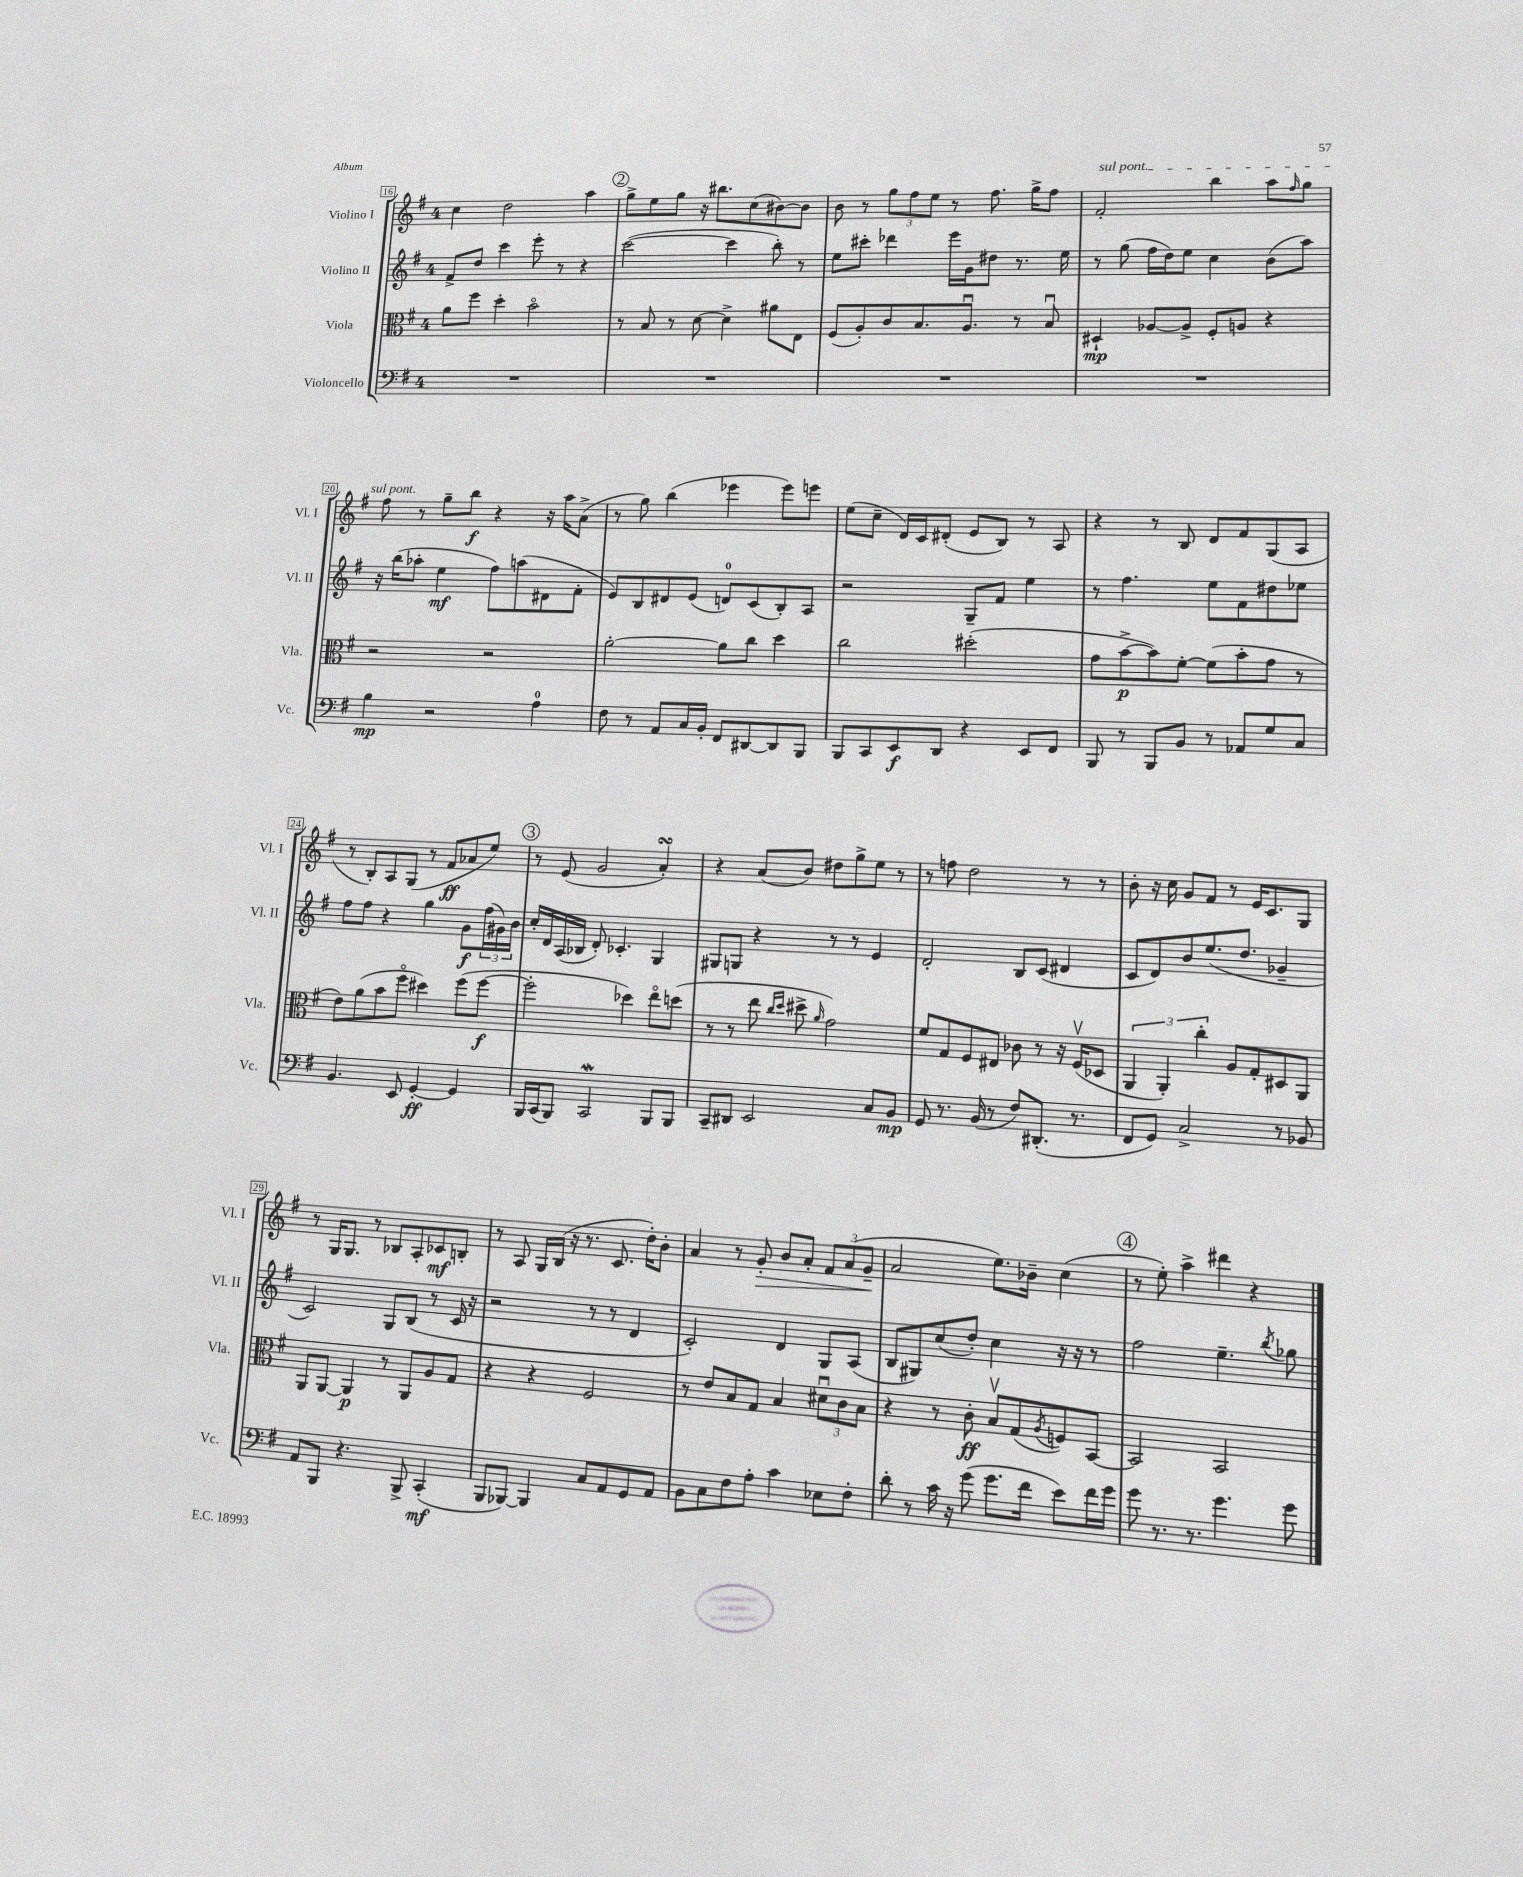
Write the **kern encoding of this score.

**kern	**kern	**kern	**kern
*staff4	*staff3	*staff2	*staff1
*clefF4	*clefC3	*clefG2	*clefG2
*k[f#]	*k[f#]	*k[f#]	*k[f#]
*M4/4	*M4/4	*M4/4	*M4/4
1r	8a\L	8f#^/L	4cc\
.	8ff#\J	8dd/J	.
.	4dd'\	4ccc\	2dd\
.	2bo\	8eee'\	.
.	.	8r	.
.	.	4r	4aa\
=	=	=	=
1r	8r	([2ccc\	8gg^\L
.	8B/	.	8ee\
.	8r	.	8gg\J
.	[8d\	.	16r
.	.	.	8.bb#\L
.	4d^\]	4ccc\]	.
.	.	.	(8cc\
.	8a#\L	8bb'\)	[8b#\)
.	8E\J	8r	8b#\]J
=	=	=	=
1r	(8F#/L	8ee\L	8b\
.	8A'/)	8ccc#'\J	8r
.	8c/	4ddd-\	12gg\L
.	.	.	12ff#\
.	8.B/	.	.
.	.	.	12ee\J
.	.	16eee\LL	8r
.	8.Au/J	16g\J	.
.	.	8dd#\J	8.ff#\
.	8r	8.r	.
.	.	.	16gg^\LK
.	8Bu/	.	8ff#\J
.	.	16ee\	.
=	=	=	=
1r	4D#`/	8r	2f#'/
.	.	(8gg\	.
.	[8A-/L	16ff#\LL	.
.	.	16dd\J)	.
.	8A-^/]J	8ee\J	.
.	8F#'/L	4cc\	4bb\
.	8A/J	.	.
.	4r	(8b\L	8aa\L
.	.	.	16qqff#/
.	.	8aa\J)	8gg\J
=	=	=	=
4B\	2r	16r	8ff#\
.	.	(16bb\LK	.
.	.	8aa-'\J	8r
2r	.	4ee\	8gg~\L
.	.	.	8bb\J
.	2r	8ff#\L)	4r
.	.	(8aa\	.
4A\	.	8d#\	16r
.	.	.	16aa\LK
.	.	8f#'\J	(8a^\J
=	=	=	=
8F#\	[2a'\	8e/L)	8r
8r	.	8B/	8gg\)
8AA/L	.	8d#/	(4bb\
16C/L	.	(8e/J	.
16BB'/JJ	.	.	.
8FF#/L	8a\]L	8d/L)	4eee-\
[8DD#/	8cc\J	(8c/	.
8DD#/]	4dd\	8B'/)	8eee-\L)
8BBB/J	.	8A/J	8eee\J
=	=	=	=
8BBB/L	2cc\	2r	(8ee\L
8CC/	.	.	8cc~\J
8EE/	.	.	16d/LL)
.	.	.	16c/J
8DD/J	.	.	(8d#'/J
4r	(2dd#'\	8G~/L	8e/L
.	.	8f#/J	8B/J)
8EE/L	.	4ee\	8r
8FF#/J	.	.	8A/
=	=	=	=
8BBB/	8g\L	8r	4r
8r	[8b^\	4.ff#\	.
8BBB/L	8b\])	.	8r
8BB/J	[8f#'\J	.	8B/
8r	(8f#\]L	8ee\L	8d/L
8AA-/L	8b'\	8f#\	8f#/
8G/	8g\J	8dd#\	(8G/
8C/J	8r	8ee-\J	8A/J
=	=	=	=
4.BB/	8e\L)	8ff#\L	8r
.	(8a\	8ff#\J	8B'/L)
.	8b\	4r	8A/
8EE/	8ff#o\J	.	(8G/J
[4GG'/	4dd#\)	4gg\	8r
.	.	.	8f#/L
4GG/]	(8ff#\L	8g\L	8a-/
.	[8ff#\J	(24ff#\L	8ee/J)
.	.	24g#\)	.
.	.	24b\JJ	.
=	=	=	=
16BBB/LL	2ff#'\]	16cc'/LL	8r
(16CC/J	.	16d/	.
8BBB/J)	.	(16A/	(8e/
.	.	16B-/JJ	.
2CC/	.	8d'/)	2g/
.	.	4.c-'/	.
.	4dd-\)	.	.
8BBB/L	8eeo\L	4G/	4a'/)
8BBB/J	(8dd\J	.	.
=	=	=	=
8CC~/L	8r	8G#/L	4r
8DD#/J	8r	8G/J	.
2EE/	8ee\	4r	(8a/L
.	16qqcc/LL	.	.
.	16qqdd/JJ	.	.
.	8dd#^\	.	8b/J)
.	16qqa/	.	.
.	2g\)	8r	8dd#\L
.	.	8r	8gg^\
8C/L	.	4e/	8ee\J
8BB/J	.	.	8r
=	=	=	=
8GG/	8f#/L	2d'/	8r
8.r	8G/	.	8ff\
.	8F#/	.	2dd\
(16BB/	.	.	.
8r	8E#/J	.	.
8F#/L)	8c-\	8B/L	.
(8.DD#'/J	8r	(8c/J	.
.	16r	4d#/	8r
8.r	(16F#v/LK	.	.
.	8D-/J	.	8r
=	=	=	=
8FF#/L	6AA/	8c/L	8b'\
8GG/J)	.	8d/)	16r
.	6AA'/)	.	.
.	.	.	16cc\
2C^/	.	8b/	8g/L
.	6cc'\	.	.
.	.	(8.ee/	8f#/J
.	8A/L	.	8r
.	.	8.dd/J	.
.	8G'/	.	16e/LK
.	.	.	8.c/
8r	8D#/	4g-~/	.
8BB-/	8AA/J	.	8G/J
=	=	=	=
8AA/L	8AA/L	2c/)	8r
8BBB/J	[8AA/J	.	16G/LK
.	.	.	8.G/J
4.r	4AA/]	.	.
.	.	.	8r
.	8r	8G/L	8B-/L
8BBB^/	8AA/L	(8B/J	8A'/
(4CC'/	8A/	8r	8c-/
.	8G/J	16c/	8B'/J
.	.	16r	.
=	=	=	=
8BBB/L	4r	2r	8r
[8BBB-/J)	.	.	8A/
4BBB-/]	4r	.	16G/LL
.	.	.	(16B/JJ
.	.	.	16r
.	.	.	8.r
8C/L	2F#/	8r	.
8AA/	.	8r	8.c/
8GG/	.	4d/	.
.	.	.	16dd'\LK)
8AA/J	.	.	8b'\J
=	=	=	=
8BB\L	8r	2c'/)	4a/
8C\	8e/L	.	.
8F#\	8B/	.	8r
8A'\J	8G/J	.	8g'/
4c\	4B/	4d/	8b/L
.	.	.	8a'/J
8E-\L	12d#u\L	8G/L	12f#/L
.	12c\	.	(12a/
8F#'\J	.	(8A/J	.
.	12B\J	.	12g~/J
=	=	=	=
8d'\	4r	8B/L	2a/
8r	.	8G#/)	.
16c\	8r	(8cc/	.
16r	.	.	.
(8g\	8c'\	8dd'/J)	.
8.g\L	8Bv/L	4cc\	8.ee\L)
.	(8G/	.	.
16f#\Jk	.	.	16b-~\Jk
.	8qA/	.	.
8e\L)	8F/)	16r	(4cc\
.	.	16r	.
16f#\L	[8BB/J	8r	.
16g\JJ	.	.	.
=	=	=	=
8g\	2BB/]	2ff#\	8r
8.r	.	.	8ee'\)
.	.	.	4aa^\
8.r	.	.	.
4.g\	2BB/	4.ee~\	4ddd#\
.	.	.	4r
.	.	8qbb/	.
8g\	.	8gg-\	.
==	==	==	==
*-	*-	*-	*-
